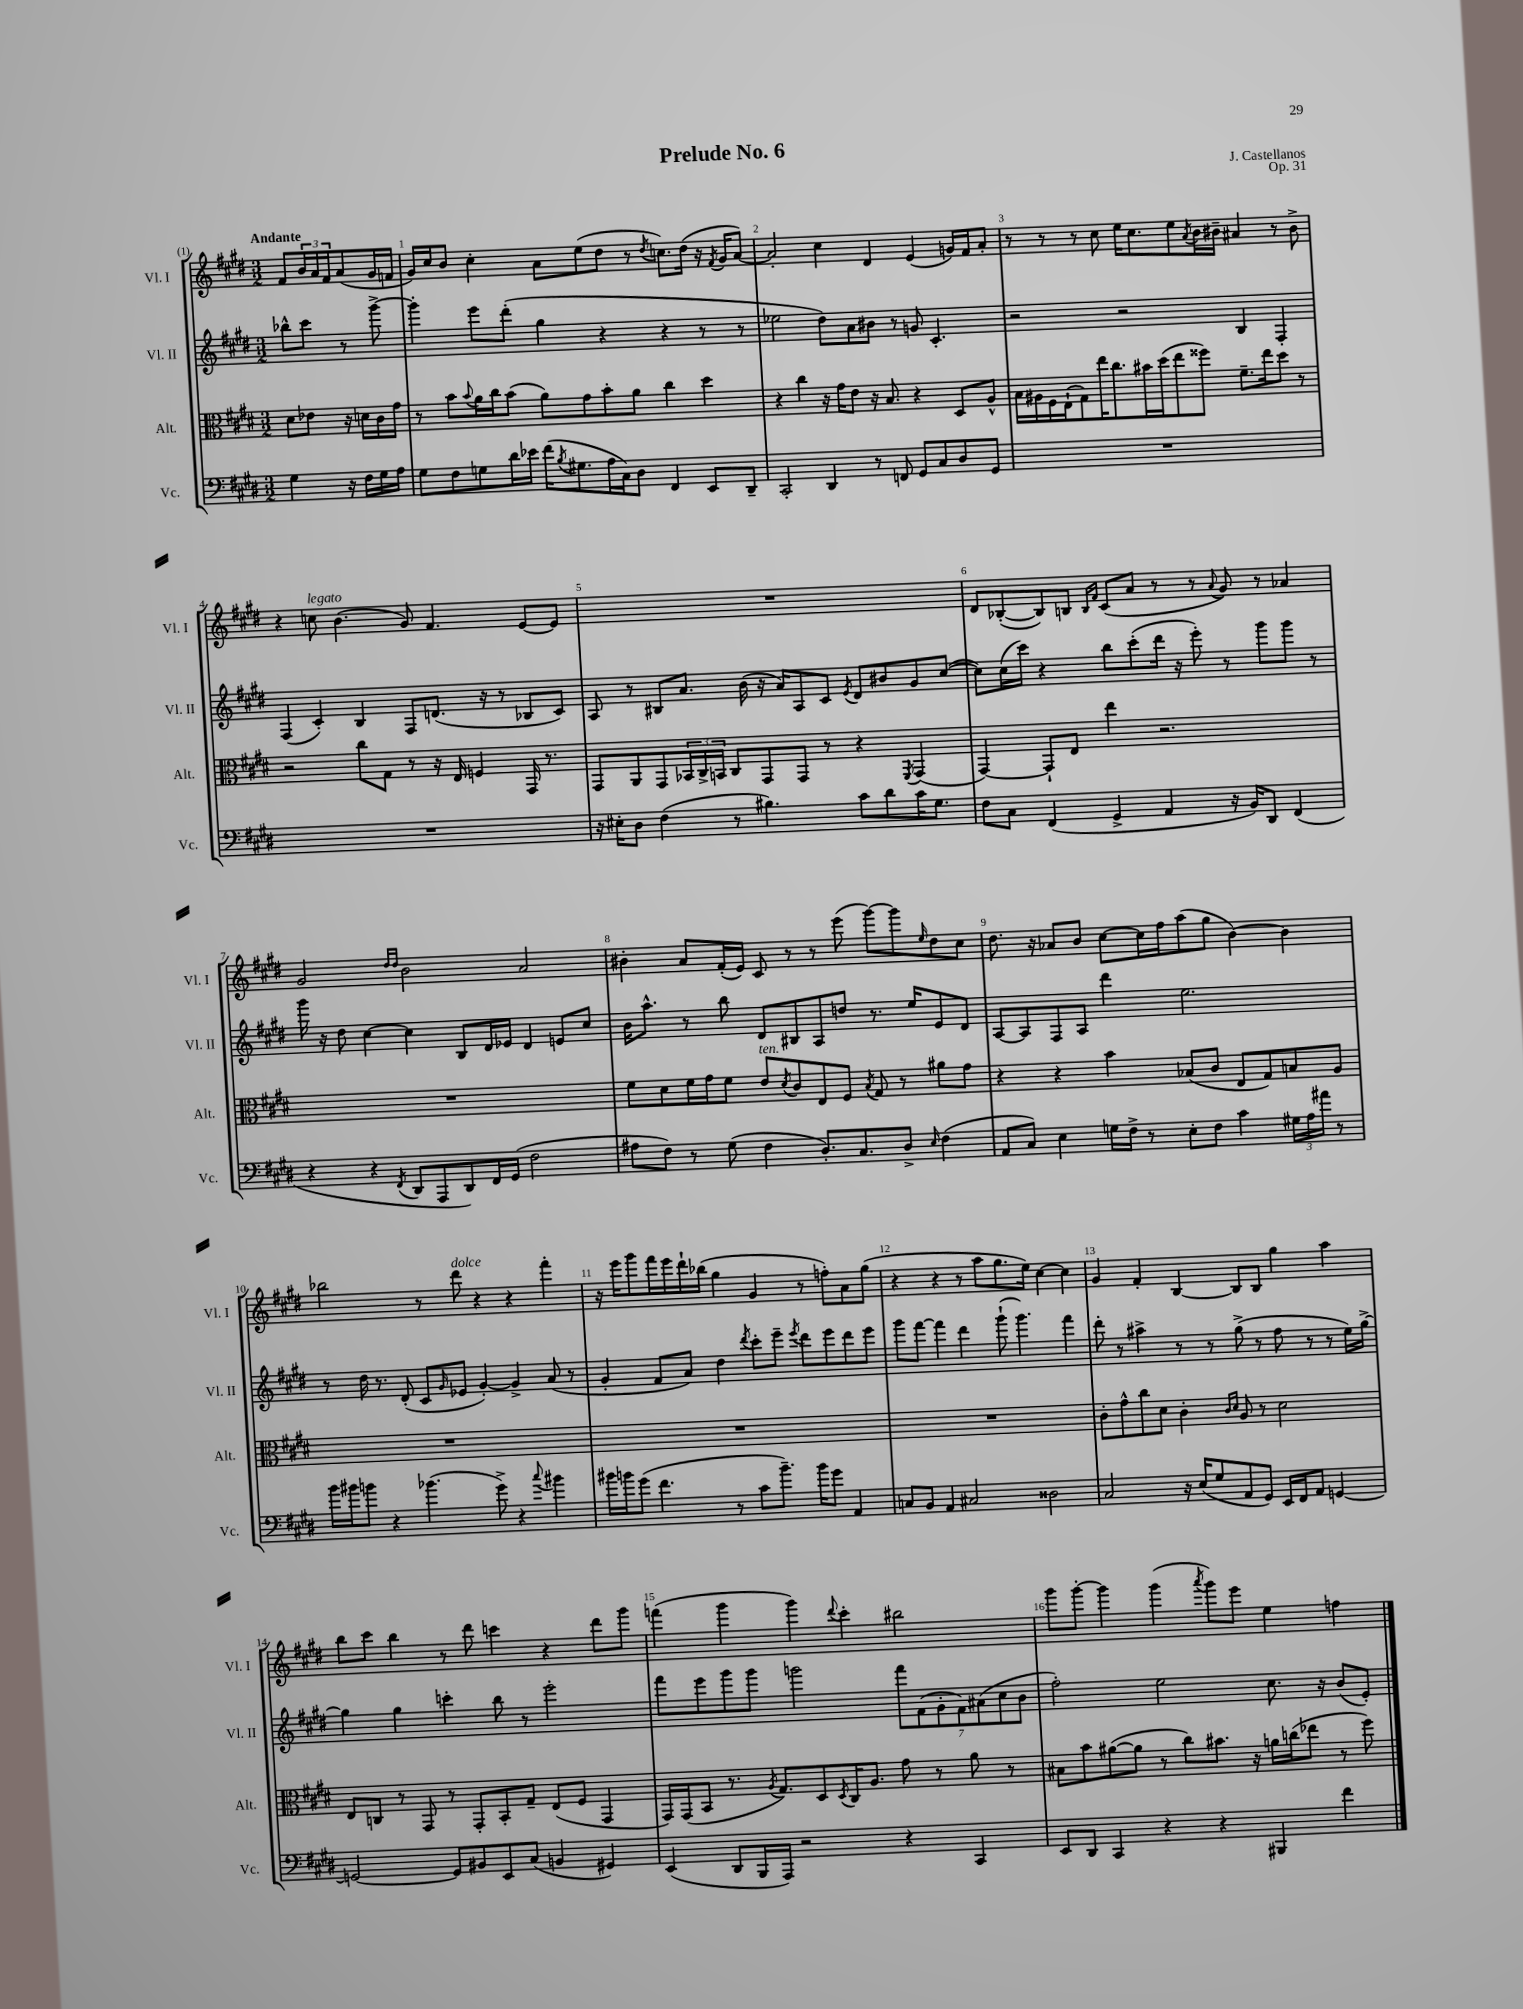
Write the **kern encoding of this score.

**kern	**kern	**kern	**kern
*staff4	*staff3	*staff2	*staff1
*clefF4	*clefC3	*clefG2	*clefG2
*k[f#c#g#d#]	*k[f#c#g#d#]	*k[f#c#g#d#]	*k[f#c#g#d#]
*M3/2	*M3/2	*M3/2	*M3/2
4G#	8d#	8bb-^^	8f#
.	8e-	8ccc#	24b
.	.	.	24a
.	.	.	24f#
16r	16r	8r	(8a
16F#	16d	.	.
16G#	16c#	[8ggg#^	16g#
16A	16g#	.	16f
=	=	=	=
8G#	8r	4ggg#']	16g#)
.	.	.	16cc#
8F#	8b	.	8b
.	8qqb	.	.
8G	16a	8eee	4cc#'
.	16cc#	.	.
16d#	(8b	(8ddd#'	.
16e-	.	.	.
(16f#	8a)	4gg#	8a
8qB	.	.	.
8.G#	.	.	.
.	8g#	.	(8ee
16A	8b'	4r	8dd#
16C#)	.	.	.
8D#	8a	.	8r
.	.	.	8qdd#
4FF#	4cc#	4r	8.cc)
.	.	.	(16dd#
8EE	4dd#	8r	16r
.	.	.	8qf#
.	.	.	16g#
8DD#~	.	8r	[8a)
=	=	=	=
2CC#'	4r	2ee-	2a']
.	4cc#	.	.
4DD#	16r	8dd#)	4cc#
.	16g#	.	.
.	8e	8a	.
8r	16r	8b#	4d#
.	8.B	.	.
8FF	.	8r	.
8GG#	4r	8g	(4e
8C#	.	4.c#'	.
8D#	8D#	.	16g)
.	.	.	16f#
8GG#	8A^^	.	8a'
=	=	=	=
1.r	16B	2r	8r
.	16A#	.	.
.	16F#	.	8r
.	(16E`	.	.
.	8G#)	.	8r
.	16ee	.	8cc#
.	8.cc#	.	.
.	.	2r	16ee
.	.	.	8.cc#
.	16b#	.	.
.	(16dd#	.	.
.	8ee	.	8ee
.	.	.	8qa
.	8ff##)	.	16b
.	.	.	16b#~
.	8.f#~	4B	4a#
.	16ee	.	.
.	8dd#	4F#'	8r
.	8r	.	8b#^
=	=	=	=
1.r	2r	(4F#	4r
.	.	4c#')	8cc
.	.	.	(4.b
.	8cc#	4B	.
.	8G#	.	.
.	8r	8F#	8g#)
.	16r	(8.d	4.f#
.	16E	.	.
.	4F	.	.
.	.	16r	.
.	.	8r	.
.	16GG#	8B-	[8e
.	8.r	.	.
.	.	8c#)	8e]
=	=	=	=
16r	8GG#	8A	1.r
16E#'	.	.	.
8D#	8AA	8r	.
(4F#	8GG#	8B#	.
.	24BB-	8.a	.
.	24C#^	.	.
.	24BB	.	.
8r	8C#	.	.
.	.	(16b	.
4.B#)	8GG#	16r	.
.	.	16a)	.
.	8GG#	8A	.
.	8r	8c#	.
.	.	8qe	.
8c#	4r	8d#	.
8d#	.	8b#	.
.	8qFF#	.	.
16c#	(4GG#	8g#	.
8.G#	.	.	.
.	.	([8cc#	.
=	=	=	=
8F#	[4GG#)	8cc#])	8d#
8C#	.	(16cc#	([8B-'
.	.	16ccc#)	.
(4FF#	8GG#`]	4r	8B-])
.	8E	.	8B
.	.	.	16qqB
.	.	.	16qqf#
4GG#^	4ee	8bb	(8c#
.	.	(8ccc#'	8a
4AA	2.r	16ddd#	8r
.	.	16r	.
.	.	8eee')	8r
.	.	.	8qqa
16r	.	8r	8g#)
16BB)	.	.	.
8DD#	.	8ggg#	8r
(4FF#	.	8ggg#	4a-
.	.	8r	.
=	=	=	=
4r	1.r	16ggg#	2g#
.	.	16r	.
.	.	8dd#	.
4r	.	[4cc#	.
.	.	.	16qqdd#
8qFF#	.	.	16qqdd#
8DD#	.	4cc#]	2b
8AAA	.	.	.
8DD#)	.	8B	.
16FF#	.	16d#	.
(16GG#	.	16e-	.
2F#	.	4d#	2a
.	.	8e	.
.	.	8cc#	.
=	=	=	=
8A#	8f#	16b	4b#'
.	.	8.aa^^	.
8F#)	8d#	.	.
8r	16f#	8r	8a
.	16g#	.	.
(8G#	8f#	8bb	(16f#'
.	.	.	16e)
4F#	8e	8d#	8c#
.	8qd#	.	.
.	8c#	8B#	8r
8.D#')	8E	8A	8r
.	8F#	8dd	(8eee
8.C#	.	.	.
.	8qB	.	.
.	8G#	8.r	[8ggg#)
8D#^	8r	.	8ggg#]
.	.	16ee	.
16qqE	.	.	16qqee
(4F#	8a#	8e	8dd#
.	8g#	8d#	8cc#
=	=	=	=
8AA	4r	[8A	8.dd#
8C#)	.	8A]	.
.	.	.	16r
4E	4r	8F#	8a-
.	.	8A	8b
16G	4b	4ddd#	[8cc#
16F#^	.	.	.
8r	.	.	16cc#]
.	.	.	16ff#
8E'	(8B-	2.ee	(8aa
8F#	8c#	.	8gg#
4c#	8E	.	[4b)
.	8G#)	.	.
24G#	8B	.	4b]
24A	.	.	.
24a#	.	.	.
8r	8A	.	.
=	=	=	=
16b	1.r	8r	2bb-
16b#	.	.	.
8b	.	16dd#	.
.	.	8.r	.
4r	.	.	.
.	.	(8d#'	.
(4.b-	.	8c#	8r
.	.	16qqg#	.
.	.	8e-	8ddd#
.	.	[4g#')	4r
8g#^)	.	.	.
4r	.	4g#^]	4r
8qqcc#	.	.	.
4b#	.	(8a	4fff#'
.	.	8r	.
=	=	=	=
16b#	1.r	4g#'	16r
16b	.	.	16eee
(8g#	.	.	8ggg#
4.f#	.	8f#	16fff#
.	.	.	16eee
.	.	8a)	16ddd#`
.	.	.	(16bb-
.	.	4dd#	4gg#
8r	.	.	.
.	.	8qddd#	.
8c#	.	8ccc#'	4g#
8.b~)	.	8eee~	.
.	.	8qeee	.
.	.	8ddd#	8r
16b	.	.	.
8g#	.	8eee	8ff')
4AA	.	8ddd#	8a
.	.	8eee	(8gg#
=	=	=	=
8C	1.r	8ggg#	4r
8BB	.	[8fff#	.
4AA	.	4fff#]	4r
2C#	.	4ddd#	8r
.	.	.	8aa
.	.	(8ggg#`	8.gg#
.	.	4.ggg#)	.
.	.	.	16ee)
2D##	.	.	[4cc#
.	.	4fff#	4cc#]
=	=	=	=
2C#	8c#'	8ddd#'	4g#
.	8g#^^	8r	.
.	8cc#	4aa#^	4f#'
.	8d#	.	.
16r	4c#'	8r	[4B
(16E	.	.	.
8G#	.	8r	.
.	16qqc#	.	.
.	16qqd#	.	.
8AA	8A	(8gg#^	8B]
8GG#)	8r	8r	8B
16EE	2d#	8ff#	4gg#
16FF#	.	.	.
8AA	.	8r	.
[4GG	.	8r	4aa
.	.	16ee)	.
.	.	[16gg#^	.
=	=	=	=
2GG_	8E	4gg#]	8bb
.	8C	.	8ccc#
.	8r	4gg#	4bb
.	8GG#	.	.
8GG]	8r	4ccc'	8r
8BB#	8GG#'	.	8ddd#
8EE	8BB'	8bb	4ccc
(8C#	8G#~	8r	.
4BB	(8E	2eee'	4r
.	8F#	.	.
4GG#)	4GG#	.	8ddd#
.	.	.	8ggg#
=	=	=	=
(4EE	16GG#)	8fff#	(4fff
.	(16GG#	.	.
.	8BB	8eee	.
8DD#	8.r	8ggg#	4ggg#
16BBB	.	8ggg#	.
.	8qA	.	.
16AAA)	8.G#)	.	.
2r	.	2ggg	4ggg#)
.	8D#	.	.
.	8qD#	.	8qqddd#
.	16C#	.	4ccc#'
.	8.A	.	.
4r	8g#	14fff#	2bb#
.	.	(14f#	.
.	8r	.	.
.	.	14g#'	.
.	.	14f#)	.
4CC#	8a	.	.
.	.	(14a#	.
.	.	14cc#	.
.	8r	.	.
.	.	14b	.
=	=	=	=
8EE	8B#	2ff#')	8ggg#
8DD#	8b	.	[8ggg#'
4CC#	([8a#	.	4ggg#]
.	8a#]	.	.
4r	8r	2ee	(4ggg#
.	8cc#)	.	.
.	.	.	8qaaa
4r	8.b#	.	8ggg#)
.	.	.	8eee
.	16r	.	.
4BBB#	16a	8.cc#	4ee
.	(16cc	.	.
.	8ee-	.	.
.	.	16r	.
4f#	8r	(8b	4ff
.	8ff#)	8e')	.
==	==	==	==
*-	*-	*-	*-
